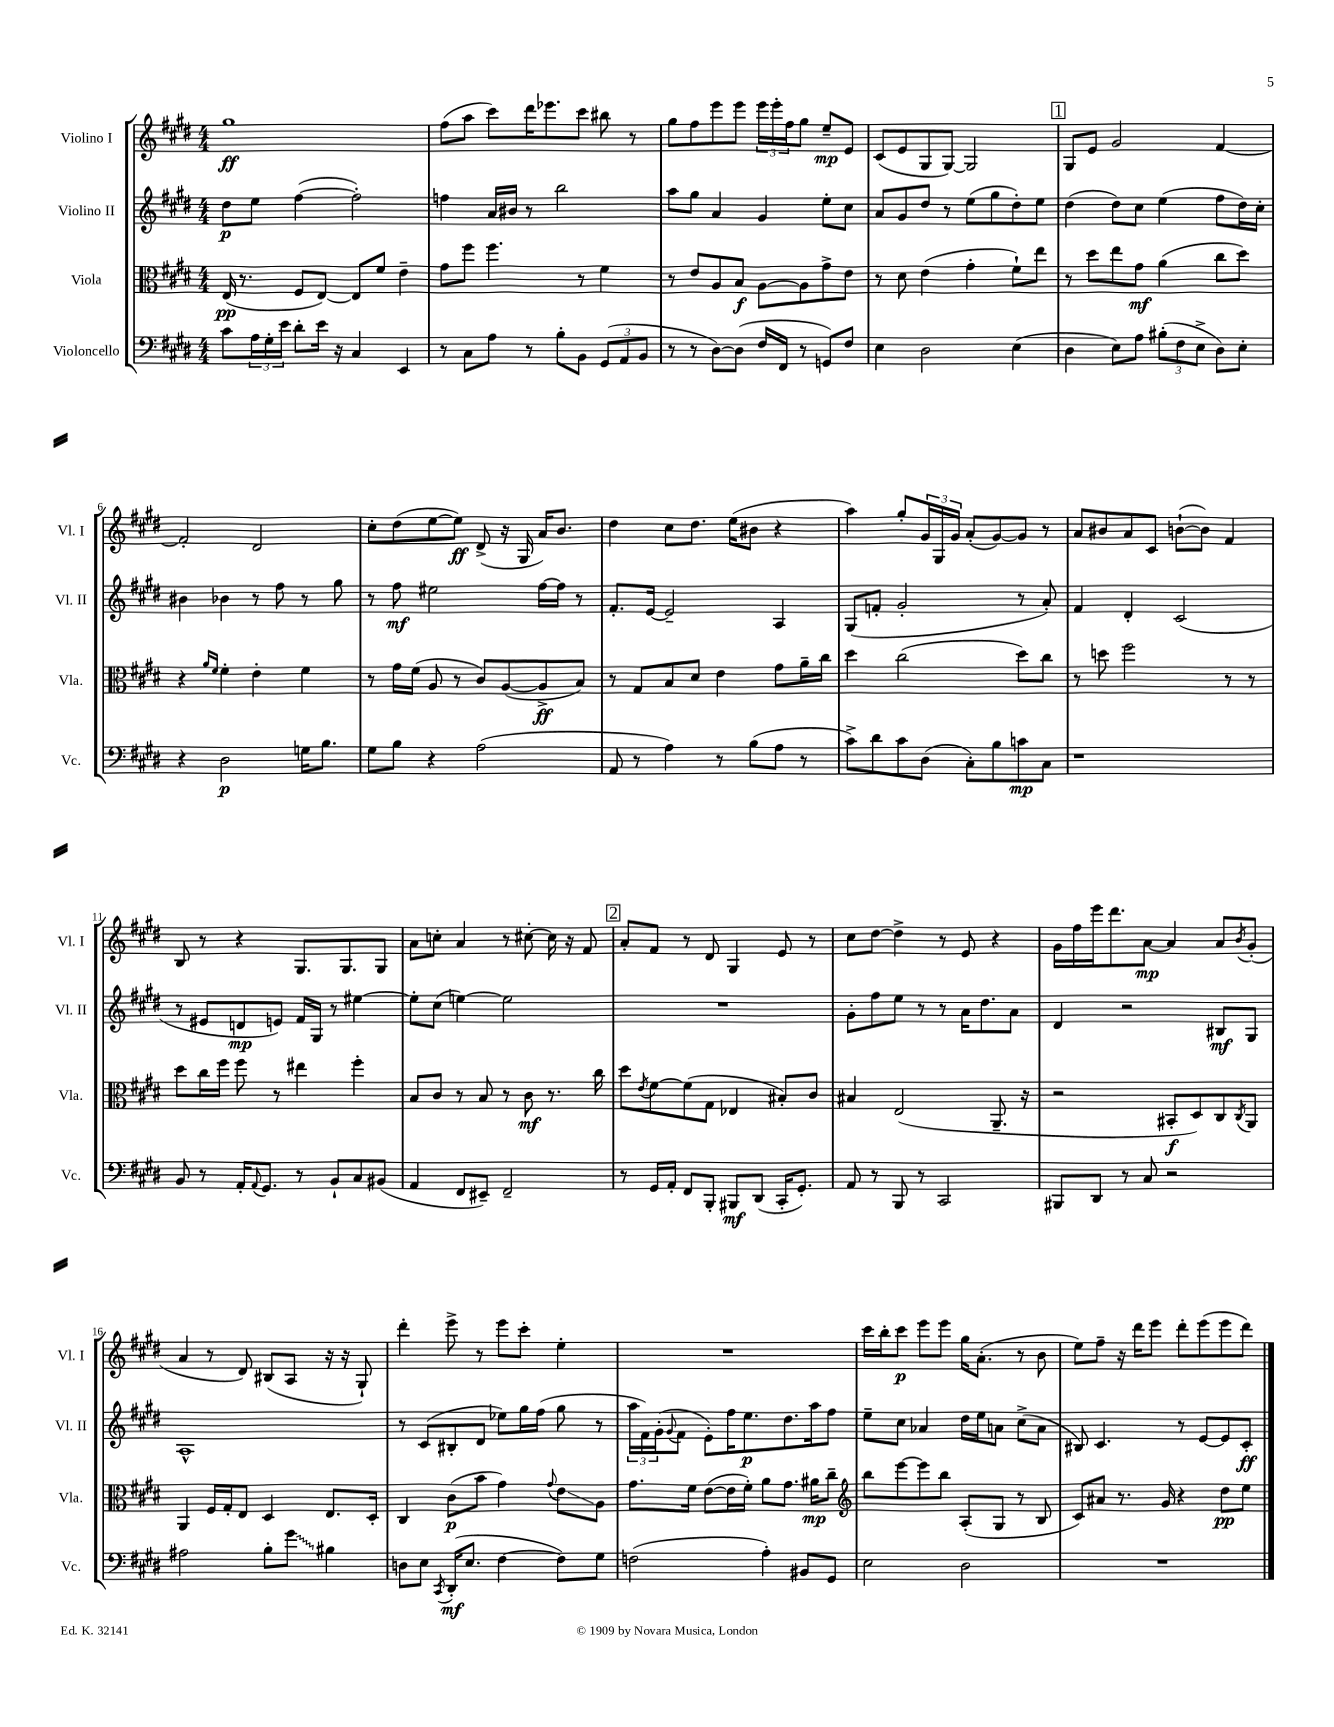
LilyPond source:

<<
\new StaffGroup <<
\new Staff = "s0" \with { instrumentName = "Violino I" shortInstrumentName = "Vl. I" } {
    \clef treble \key e \major \numericTimeSignature \time 4/4
    gis''1\ff |
    fis''8( a''8 cis'''8) dis'''16 ees'''8. cis'''8 bis''8 r8 |
    gis''8 fis''8 e'''8 e'''8 \tuplet 3/2 { e'''16 e'''16-. fis''16 } gis''8 e''8--\mp e'8 |
    cis'8( e'8 gis8 gis8~) gis2 |
    \mark \markup { \box "1" } gis8 e'8 gis'2 fis'4~ |
    fis'2-. dis'2 |
    cis''8-. dis''8( e''8~ e''8\ff) dis'8->( r16 gis16 a'16) b'8. |
    dis''4 cis''8 dis''8. e''16( bis'8 r4 |
    a''4) gis''8-. \tuplet 3/2 { gis'16 gis16 gis'16 } a'8-.( gis'8~) gis'8 r8 |
    a'8 bis'8 a'8 cis'8 b'8~-!( b'8) fis'4 |
    b8 r8 r4 gis8. gis8. gis8 |
    a'8 c''8-. a'4 r8 cis''8~-. cis''16 r16 fis'8 |
    \mark \markup { \box "2" } a'8-. fis'8 r8 dis'8 gis4 e'8 r8 |
    cis''8 dis''8~ dis''4-> r8 e'8 r4 |
    gis'16 fis''16 e'''16 dis'''8. a'8~\mp a'4 a'8 \acciaccatura { b'8 } gis'8-.( |
    a'4 r8 dis'8) bis8( a8 r16 r16 gis8-!) |
    dis'''4-. e'''8-> r8 e'''8 cis'''8-. e''4-. |
    R1 |
    cis'''16 b''16-. cis'''8\p e'''8 e'''8 gis''16 a'8.-.( r8 b'8 |
    e''8) fis''8-- r16 dis'''16 e'''8 dis'''8-. e'''8( e'''8 dis'''8) \bar "|." |
}
\new Staff = "s1" \with { instrumentName = "Violino II" shortInstrumentName = "Vl. II" } {
    \clef treble \key e \major \numericTimeSignature \time 4/4
    dis''8\p e''8 fis''4~( fis''2-.) |
    f''4 a'16 bis'16 r8 b''2 |
    a''8 gis''8 a'4 gis'4 e''8-. cis''8 |
    a'8 gis'8 dis''8 r8 e''8( gis''8 dis''8-.) e''8 |
    \mark \markup { \box "1" } dis''4( dis''8) cis''8 e''4( fis''8 dis''16) cis''16-. |
    bis'4 bes'4 r8 fis''8 r8 gis''8 |
    r8 fis''8\mf eis''2 fis''16~ fis''16 r8 |
    fis'8.-. e'16~ e'2-- a4 |
    gis8( f'8-. gis'2-. r8 a'8-.) |
    fis'4 dis'4-. cis'2( |
    r8 eis'8 d'8\mp e'8) fis'16 gis16 r8 eis''4~ |
    eis''8-. cis''8( e''4~) e''2 |
    \mark \markup { \box "2" } R1 |
    gis'8-. fis''8 e''8 r8 r8 a'16 dis''8. a'8 |
    dis'4 r2 bis8\mf gis8 |
    a1-^ |
    r8 cis'8( bis8-. dis'8 ees''8) gis''16 fis''16( gis''8 r8 |
    \tuplet 3/2 { a''16 fis'16) gis'16-.( } \appoggiatura { gis'8 } fis'8 e'8-.) fis''16 e''8.\p dis''8. a''16 fis''8 |
    e''8-- cis''8 aes'4 dis''16 e''16 a'8 cis''8->( a'8 |
    bis8) cis'4. r8 e'8~ e'8 cis'8-.\ff \bar "|." |
}
\new Staff = "s2" \with { instrumentName = "Viola" shortInstrumentName = "Vla." } {
    \clef alto \key e \major \numericTimeSignature \time 4/4
    e16\pp( r8. fis8 e8~) e8 fis'8 e'4-- |
    gis'8 fis''8 fis''4. r8 fis'4 |
    r8 e'8 a8 b8\f a8~ a8 gis'8-> e'8 |
    r8 dis'8 e'4( gis'4-. fis'8-!) e''8 |
    \mark \markup { \box "1" } r8 dis''8 e''8 gis'8\mf a'4( cis''8 dis''8) |
    r4 \grace { a'16 fis'16 } fis'4-. e'4-. fis'4 |
    r8 gis'16 fis'16( a8 r8 cis'8) a8~( a8->\ff b8) |
    r8 gis8 b8 dis'8 e'4 gis'8 a'16-- cis''16 |
    dis''4 cis''2( dis''8) cis''8 |
    r8 d''8 fis''2 r8 r8 |
    dis''8 cis''16 fis''16 fis''8 r8 eis''4 fis''4-. |
    b8 cis'8 r8 b8 r8 cis'8\mf r8. cis''16 |
    \mark \markup { \box "2" } dis''8 \acciaccatura { e'8 } fis'8~ fis'8( gis8 ees4 bis8-.) cis'8 |
    bis4 e2( a,8.-- r16 |
    r2 bis,8-.\f dis8) cis8 \acciaccatura { cis8 } a,8 |
    a,4 fis16 gis16-. e8 dis4 e8. dis16-. |
    cis4 cis'8\p( b'8 gis'4) \appoggiatura { gis'8 } e'8\glissando a8 |
    gis'8. fis'16 e'8~( e'16 fis'16-.) a'8 gis'8. ais'16\mp cis''8-- |
    \clef treble b''8 e'''8~ e'''8 b''8 a8-.( gis8 r8 b8 |
    cis'8) ais'8 r8. gis'16 r4 dis''8\pp e''8 \bar "|." |
}
\new Staff = "s3" \with { instrumentName = "Violoncello" shortInstrumentName = "Vc." } {
    \clef bass \key e \major \numericTimeSignature \time 4/4
    cis'8 \tuplet 3/2 { a16 gis16-. e'16 } dis'8-. e'16 r16 cis4 e,4 |
    r8 cis8 a8 r8 b8-. b,8 \tuplet 3/2 { gis,8( a,8 b,8 } |
    r8 r8 dis8~) dis8( fis16 fis,16 r8 g,8) fis8 |
    e4 dis2 e4( |
    \mark \markup { \box "1" } dis4 e8) a8 \tuplet 3/2 { bis8-.( fis8 e8-> } dis8) e8-. |
    r4 dis2\p g16 b8. |
    gis8 b8 r4 a2( |
    a,8 r8 a4) r8 b8( a8 r8 |
    cis'8->) dis'8 cis'8 dis8( cis8-.) b8 c'8\mp cis8 |
    r1 |
    b,8 r8 a,16-. \appoggiatura { a,8 } gis,8. r8 b,8-! cis8 bis,8( |
    a,4 fis,8 eis,8--) fis,2-- |
    \mark \markup { \box "2" } r8 gis,16 a,16-. fis,8 b,,8-. bis,,8\mf dis,8( cis,16-. gis,8.-.) |
    a,8 r8 b,,8 r8 cis,2 |
    bis,,8 dis,8 r8 cis8 r2 |
    ais2 b8-. \once \override Glissando.style = #'zigzag gis'8\glissando bis4 |
    d8 e8 \acciaccatura { cis,8 } dis,16-.\mf( e8. fis4~ fis8) gis8 |
    f2( a4-.) bis,8 gis,8 |
    e2 dis2 |
    R1 \bar "|." |
}
>>
>>
